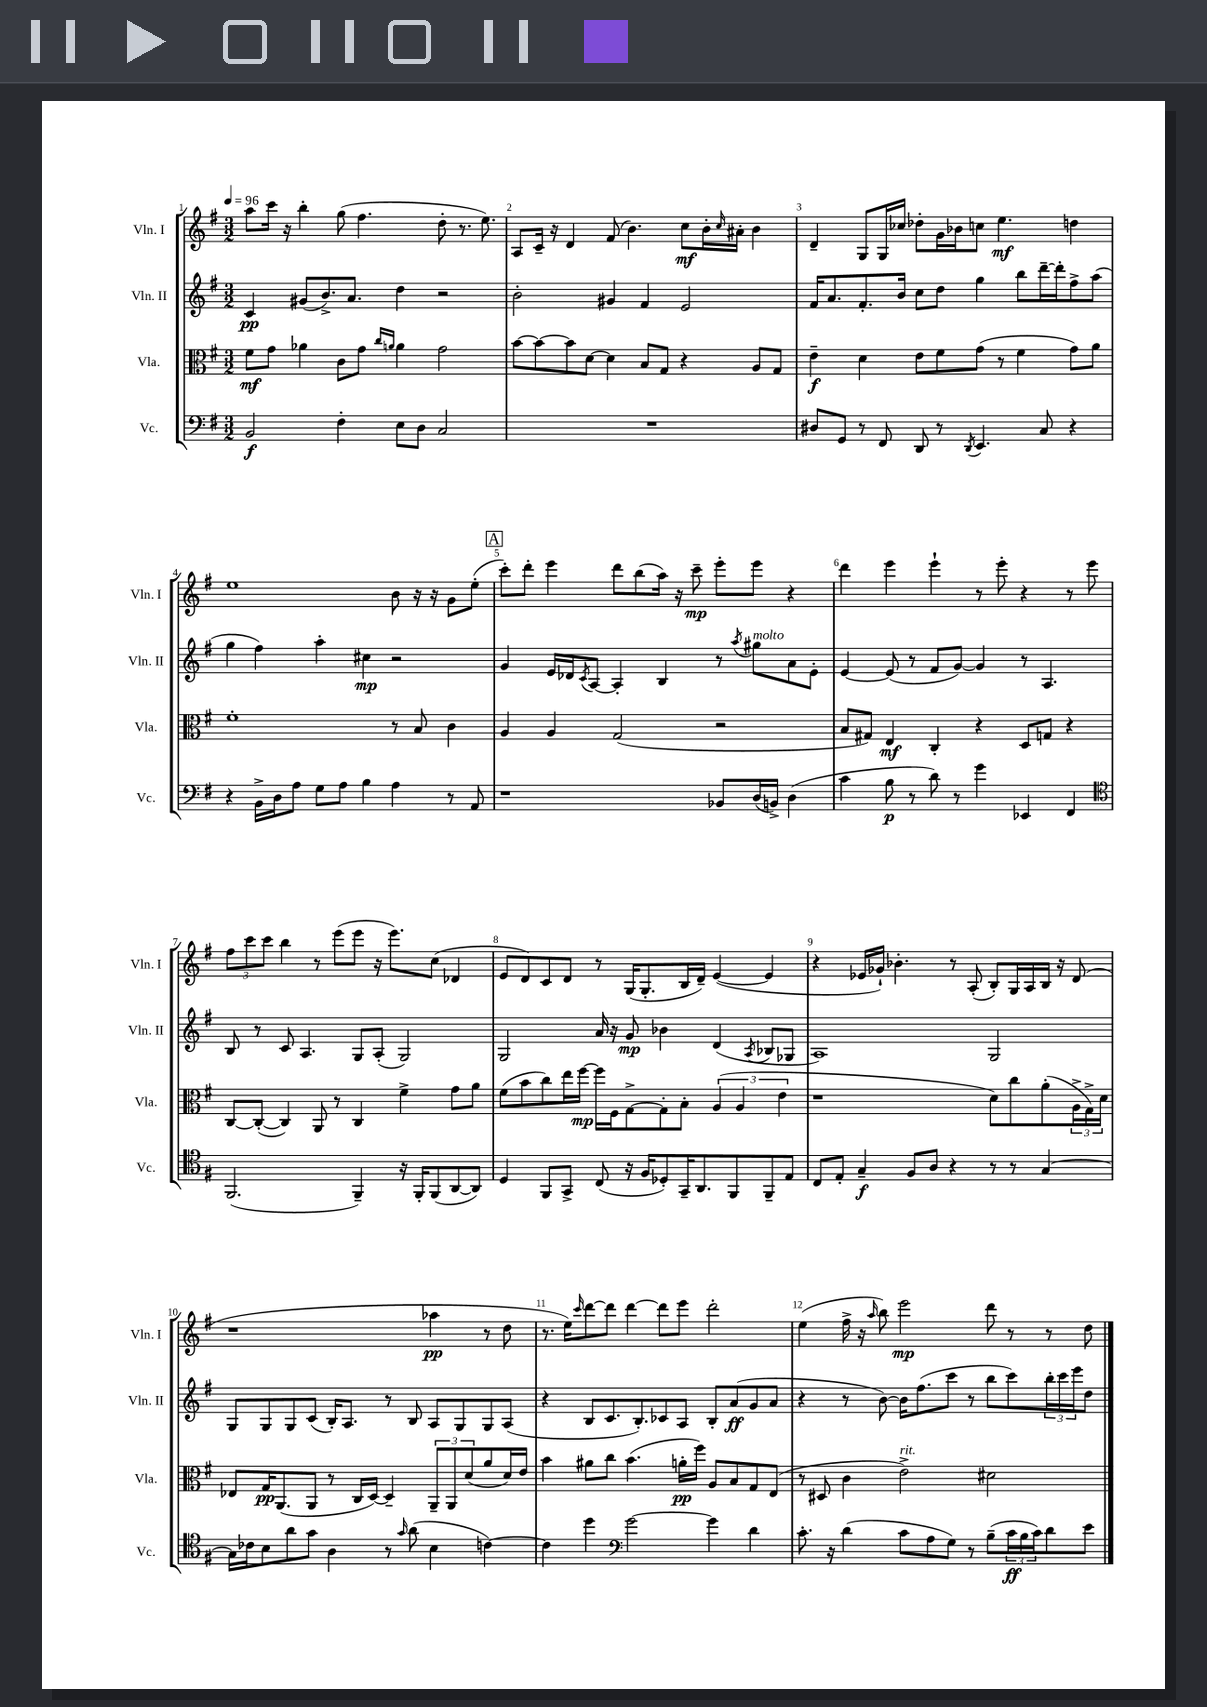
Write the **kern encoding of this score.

**kern	**dynam	**kern	**dynam	**kern	**dynam	**kern	**dynam
*part4	*part4	*part3	*part3	*part2	*part2	*part1	*part1
*staff4	*staff4	*staff3	*staff3	*staff2	*staff2	*staff1	*staff1
*I"Vc.	*	*I"Vla.	*	*I"Vln. II	*	*I"Vln. I	*
*I'Vc.	*	*I'Vla.	*	*I'Vln. II	*	*I'Vln. I	*
*clefF4	*	*clefC3	*	*clefG2	*	*clefG2	*
*k[f#]	*	*k[f#]	*	*k[f#]	*	*k[f#]	*
*M3/2	*	*M3/2	*	*M3/2	*	*M3/2	*
*MM96	*	*MM96	*	*MM96	*	*MM96	*
=1	=1	=1	=1	=1	=1	=1	=1
2BB/	f	8f#\L	mf	4c/	pp	8aa\L	.
.	.	8g\J	.	.	.	16ccc\Jk	.
.	.	.	.	.	.	16r	.
.	.	4a-X\	.	(8g#X/L	.	4bb'\	.
.	.	.	.	8.b^/)	.	.	.
4F#'\	.	8c\L	.	.	.	(8gg\	.
.	.	.	.	8.a/J	.	.	.
.	.	8g\J	.	.	.	4.ff#\	.
.	.	16qqcc/LL	.	.	.	.	.
.	.	16qqan/JJ	.	.	.	.	.
8E\L	.	4a\	.	4dd\	.	.	.
8D\J	.	.	.	.	.	.	.
2C/	.	2g\	.	2r	.	8dd'\	.
.	.	.	.	.	.	8.r	.
.	.	.	.	.	.	8.ee\)	.
=2	=2	=2	=2	=2	=2	=2	=2
1.r	.	[8b\L	.	2b'\	.	8A/L	.
.	.	8b\_	.	.	.	16c~/Jk	.
.	.	.	.	.	.	16r	.
.	.	8b\]	.	.	.	4d/	.
.	.	[8d\J	.	.	.	.	.
.	.	4d\]	.	4g#X/	.	(8f#/	.
.	.	.	.	.	.	4.b\)	.
.	.	8B/L	.	4f#/	.	.	.
.	.	8G/J	.	.	.	.	.
.	.	4r	.	2e/	.	8cc\L	mf
.	.	.	.	.	.	16b'\L	.
.	.	.	.	.	.	16qqcc/	.
.	.	.	.	.	.	16a#X'\JJ	.
.	.	8A/L	.	.	.	4b\	.
.	.	8G/J	.	.	.	.	.
=3	=3	=3	=3	=3	=3	=3	=3
8D#X/L	.	4e~\	f	16f#/KL	.	4d~/	.
.	.	.	.	8.a/	.	.	.
8GG/J	.	.	.	.	.	.	.
8r	.	4d\	.	8.f#'/	.	8G/L	.
8FF#/	.	.	.	.	.	16G/L	.
.	.	.	.	16b/Jk	.	16cc-X/JJ	.
8DD/	.	8e\L	.	8cc\L	.	8dd-X'\L	.
8r	.	8f#\	.	8dd\J	.	16g\L	.
.	.	.	.	.	.	16b-X\J	.
8qDD/	.	.	.	.	.	.	.
4.EE/	.	(8g\J	.	4gg\	.	8ccn\J	.
.	.	8r	.	.	.	4.ee\	mf
.	.	4f#\	.	8bb\L	.	.	.
8C/	.	.	.	[16ddd~\L	.	.	.
.	.	.	.	16ddd'\J]	.	.	.
4r	.	8g\L)	.	8ff#^\	.	4ddn\	.
.	.	8a\J	.	(8aa\J	.	.	.
!!LO:LB:g=z
=4	=4	=4	=4	=4	=4	=4	=4
4r	.	1f#'	.	4gg\	.	1ee	.
16BB^\LL	.	.	.	4ff#\)	.	.	.
16D\J	.	.	.	.	.	.	.
8A\J	.	.	.	.	.	.	.
8G\L	.	.	.	4aa'\	.	.	.
8A\J	.	.	.	.	.	.	.
4B\	.	.	.	4cc#X\	mp	.	.
4A\	.	8r	.	2r	.	8b\	.
.	.	8B/	.	.	.	16r	.
.	.	.	.	.	.	16r	.
8r	.	4c\	.	.	.	8g\L	.
8AA/	.	.	.	.	.	(8ee'\J	.
!!LO:REH:place=s1:t=A
=5	=5	=5	=5	=5	=5	=5	=5
1r	.	4A/	.	4g/	.	8ccc'\L)	.
.	.	.	.	.	.	8ddd'\J	.
.	.	4A/	.	16e/LL	.	4eee\	.
.	.	.	.	16d-X/J	.	.	.
.	.	.	.	8qc/	.	.	.
.	.	.	.	[8A/J	.	.	.
.	.	(2G/	.	4A'/]	.	8ddd\L	.
.	.	.	.	.	.	(8bb\	.
.	.	.	.	4B/	.	16aa\Jk)	.
.	.	.	.	.	.	16r	.
.	.	.	.	.	.	8ccc~\	mp
8BB-X/L	.	2r	.	8r	.	8eee'\L	.
.	.	.	.	8qaa/	.	.	.
!	!	!	!	!LO:TX:a:i:t=molto	!	!	!
(16D/L	.	.	.	8gg#X\L	.	8eee\J	.
16BBn^/JJ)	.	.	.	.	.	.	.
(4D\	.	.	.	8a\	.	4r	.
.	.	.	.	8e'\J	.	.	.
=6	=6	=6	=6	=6	=6	=6	=6
4c\	.	8B/L	.	[4e/	.	4ddd\	.
.	.	8G#X/J)	.	.	.	.	.
8B\	p	4E/	mf	(8e/]	.	4eee\	.
8r	.	.	.	8r	.	.	.
8d\)	.	4C'/	.	8f#/L	.	4eee`\	.
8r	.	.	.	[8g/J)	.	.	.
4g\	.	4r	.	4g/]	.	8r	.
.	.	.	.	.	.	8eee'\	.
4EE-X/	.	8D/L	.	8r	.	4r	.
.	.	8Gn/J	.	4.A/	.	.	.
4FF#/	.	4r	.	.	.	8r	.
.	.	.	.	.	.	8eee\	.
!!LO:LB:g=z
=7	=7	=7	=7	=7	=7	=7	=7
*clefC4	*	*	*	*	*	*	*
(2.FF#/	.	[8C/L	.	8B/	.	12ff#\L	.
.	.	.	.	.	.	12ccc\	.
.	.	(8C'/J_	.	8r	.	.	.
.	.	.	.	.	.	12ccc\J	.
.	.	4C/])	.	8c/	.	4bb\	.
.	.	.	.	4.A/	.	.	.
.	.	8AA/	.	.	.	8r	.
.	.	8r	.	.	.	(8eee\L	.
4FF#~/)	.	4C/	.	8G/L	.	8eee\J	.
.	.	.	.	(8A'/J	.	16r	.
.	.	.	.	.	.	8.eee\L)	.
16r	.	4f#^\	.	2G/)	.	.	.
16FF#'/KL	.	.	.	.	.	.	.
(8FF#/	.	.	.	.	.	(8cc\J	.
[8AA/	.	8g\L	.	.	.	4d-X/	.
8AA/J])	.	8a\J	.	.	.	.	.
=8	=8	=8	=8	=8	=8	=8	=8
4D/	.	(8f#\L	.	2G/	.	8e/L	.
.	.	8b\	.	.	.	8d/)	.
8FF#/L	.	8cc\)	.	.	.	8c/	.
8GG^/J	.	16ee\L	.	.	.	8d/J	.
.	.	[16ff#\JJ	mp	.	.	.	.
(8C/	.	16ff#\LL]	.	16a/	.	8r	.
.	.	16F#\J	.	16r	.	.	.
16r	.	[8G^\	.	8g/	mp	(16G/KL	.
16F#/KL	.	.	.	.	.	8.G'/	.
8D-X'/)	.	8G'\]	.	4b-X\	.	.	.
16GG~/K	.	8B'\J	.	.	.	16B/L	.
8.AA/	.	.	.	.	.	16d~/JJ)	.
.	.	(6A/	.	(4d/	.	([4e/	.
8FF#/	.	.	.	.	.	.	.
.	.	6A/	.	.	.	.	.
.	.	.	.	8qA/	.	.	.
8FF#~/	.	.	.	8B-X/L	.	4e/]	.
.	.	6e\	.	.	.	.	.
8E/J	.	.	.	8G-X/J	.	.	.
=9	=9	=9	=9	=9	=9	=9	=9
8C/L	.	1r	.	1A)	.	4r	.
8E'/J	.	.	.	.	.	.	.
4G~/	f	.	.	.	.	16e-X/LL	.
.	.	.	.	.	.	16g-X`/JJ)	.
.	.	.	.	.	.	4.b-X'\	.
8F#/L	.	.	.	.	.	.	.
8A/J	.	.	.	.	.	.	.
4r	.	.	.	.	.	8r	.
.	.	.	.	.	.	(8A'/	.
8r	.	8d\L)	.	2G/	.	8B'/L)	.
8r	.	8cc\	.	.	.	16G/L	.
.	.	.	.	.	.	16A/	.
[4G/	.	(8a'\	.	.	.	16B/JJ	.
.	.	.	.	.	.	16r	.
.	.	24A^\L	.	.	.	(8d/	.
.	.	24G^\)	.	.	.	.	.
.	.	24d\JJ	.	.	.	.	.
!!LO:LB:g=z
=10	=10	=10	=10	=10	=10	=10	=10
16G\LL]	.	8E-X/L	.	8G/L	.	1r	.
16c-X\J	.	.	.	.	.	.	.
8B\	.	16G/K	pp	8G/	.	.	.
.	.	(8.AA/	.	.	.	.	.
8a\	.	.	.	8G/	.	.	.
8g\J	.	8AA/J	.	(8c/J	.	.	.
4A\	.	8r	.	16B'/KL)	.	.	.
.	.	.	.	8.A/J	.	.	.
.	.	16C/LL	.	.	.	.	.
.	.	[16D/JJ)	.	.	.	.	.
8r	.	4D~/]	.	8r	.	.	.
16qqg/	.	.	.	.	.	.	.
(8a\	.	.	.	8B/	.	.	.
4B\	.	12AA~/L	.	8A/L	.	4aa-X\	pp
.	.	12AA/	.	.	.	.	.
.	.	.	.	8G/	.	.	.
.	.	(12d/	.	.	.	.	.
[4cn\)	.	8a/	.	8G/	.	8r	.
.	.	16d/L)	.	(8A/J	.	8dd\	.
.	.	16e/JJ	.	.	.	.	.
=11	=11	=11	=11	=11	=11	=11	=11
4c\]	.	4b\	.	4r	.	8.r	.
.	.	.	.	.	.	16ee\KL)	.
.	.	.	.	.	.	16qqccc/	.
4dd\	.	8a#X\L	.	8B/L	.	[8ddd\	.
.	.	8cc\J	.	8.c/	.	8ddd\J]	.
*clefF4	*	*	*	*	*	*	*
[2g\	.	(4.b\	.	.	.	[4ddd\	.
.	.	.	.	8.B'/)	.	.	.
.	.	.	.	8c-X/	.	8ddd\L]	.
.	.	16an'\LL	pp	8A/J	.	8eee\J	.
.	.	16ff#\JJ)	.	.	.	.	.
4g\]	.	8A/L	.	8B'/L	.	2ddd'\	.
.	.	8B/	.	(8a/	ff	.	.
4d\	.	8G/	.	8g/	.	.	.
.	.	(8E/J	.	8a/J	.	.	.
=12	=12	=12	=12	=12	=12	=12	=12
8.c'\	.	8r	.	4r	.	(4ee\	.
.	.	8D#X/	.	.	.	.	.
16r	.	.	.	.	.	.	.
(4d\	.	4c\	.	8r	.	16ff#^\	.
.	.	.	.	.	.	16r	.
.	.	.	.	.	.	16qqaa/	.
.	.	.	.	[8b\)	.	8bb\)	.
!	!	!LO:TX:a:i:t=rit.	!	!	!	!	!
8c\L	.	2e^\)	.	16b\KL]	.	2eee\	mp
.	.	.	.	(8.ff#\	.	.	.
8A\	.	.	.	.	.	.	.
8G\J)	.	.	.	8ccc\J	.	.	.
8r	.	.	.	8r	.	.	.
(8B~\L	.	2d#X\	.	8bb\L	.	8ddd\	.
24c\L	ff	.	.	8ccc\)	.	8r	.
24B\	.	.	.	.	.	.	.
24c\J)	.	.	.	.	.	.	.
8d\	.	.	.	24bb'\L	.	8r	.
.	.	.	.	24ccc\	.	.	.
.	.	.	.	24eee\J	.	.	.
8e\J	.	.	.	8dd\J	.	8dd\	.
==	==	==	==	==	==	==	==
*-	*-	*-	*-	*-	*-	*-	*-
